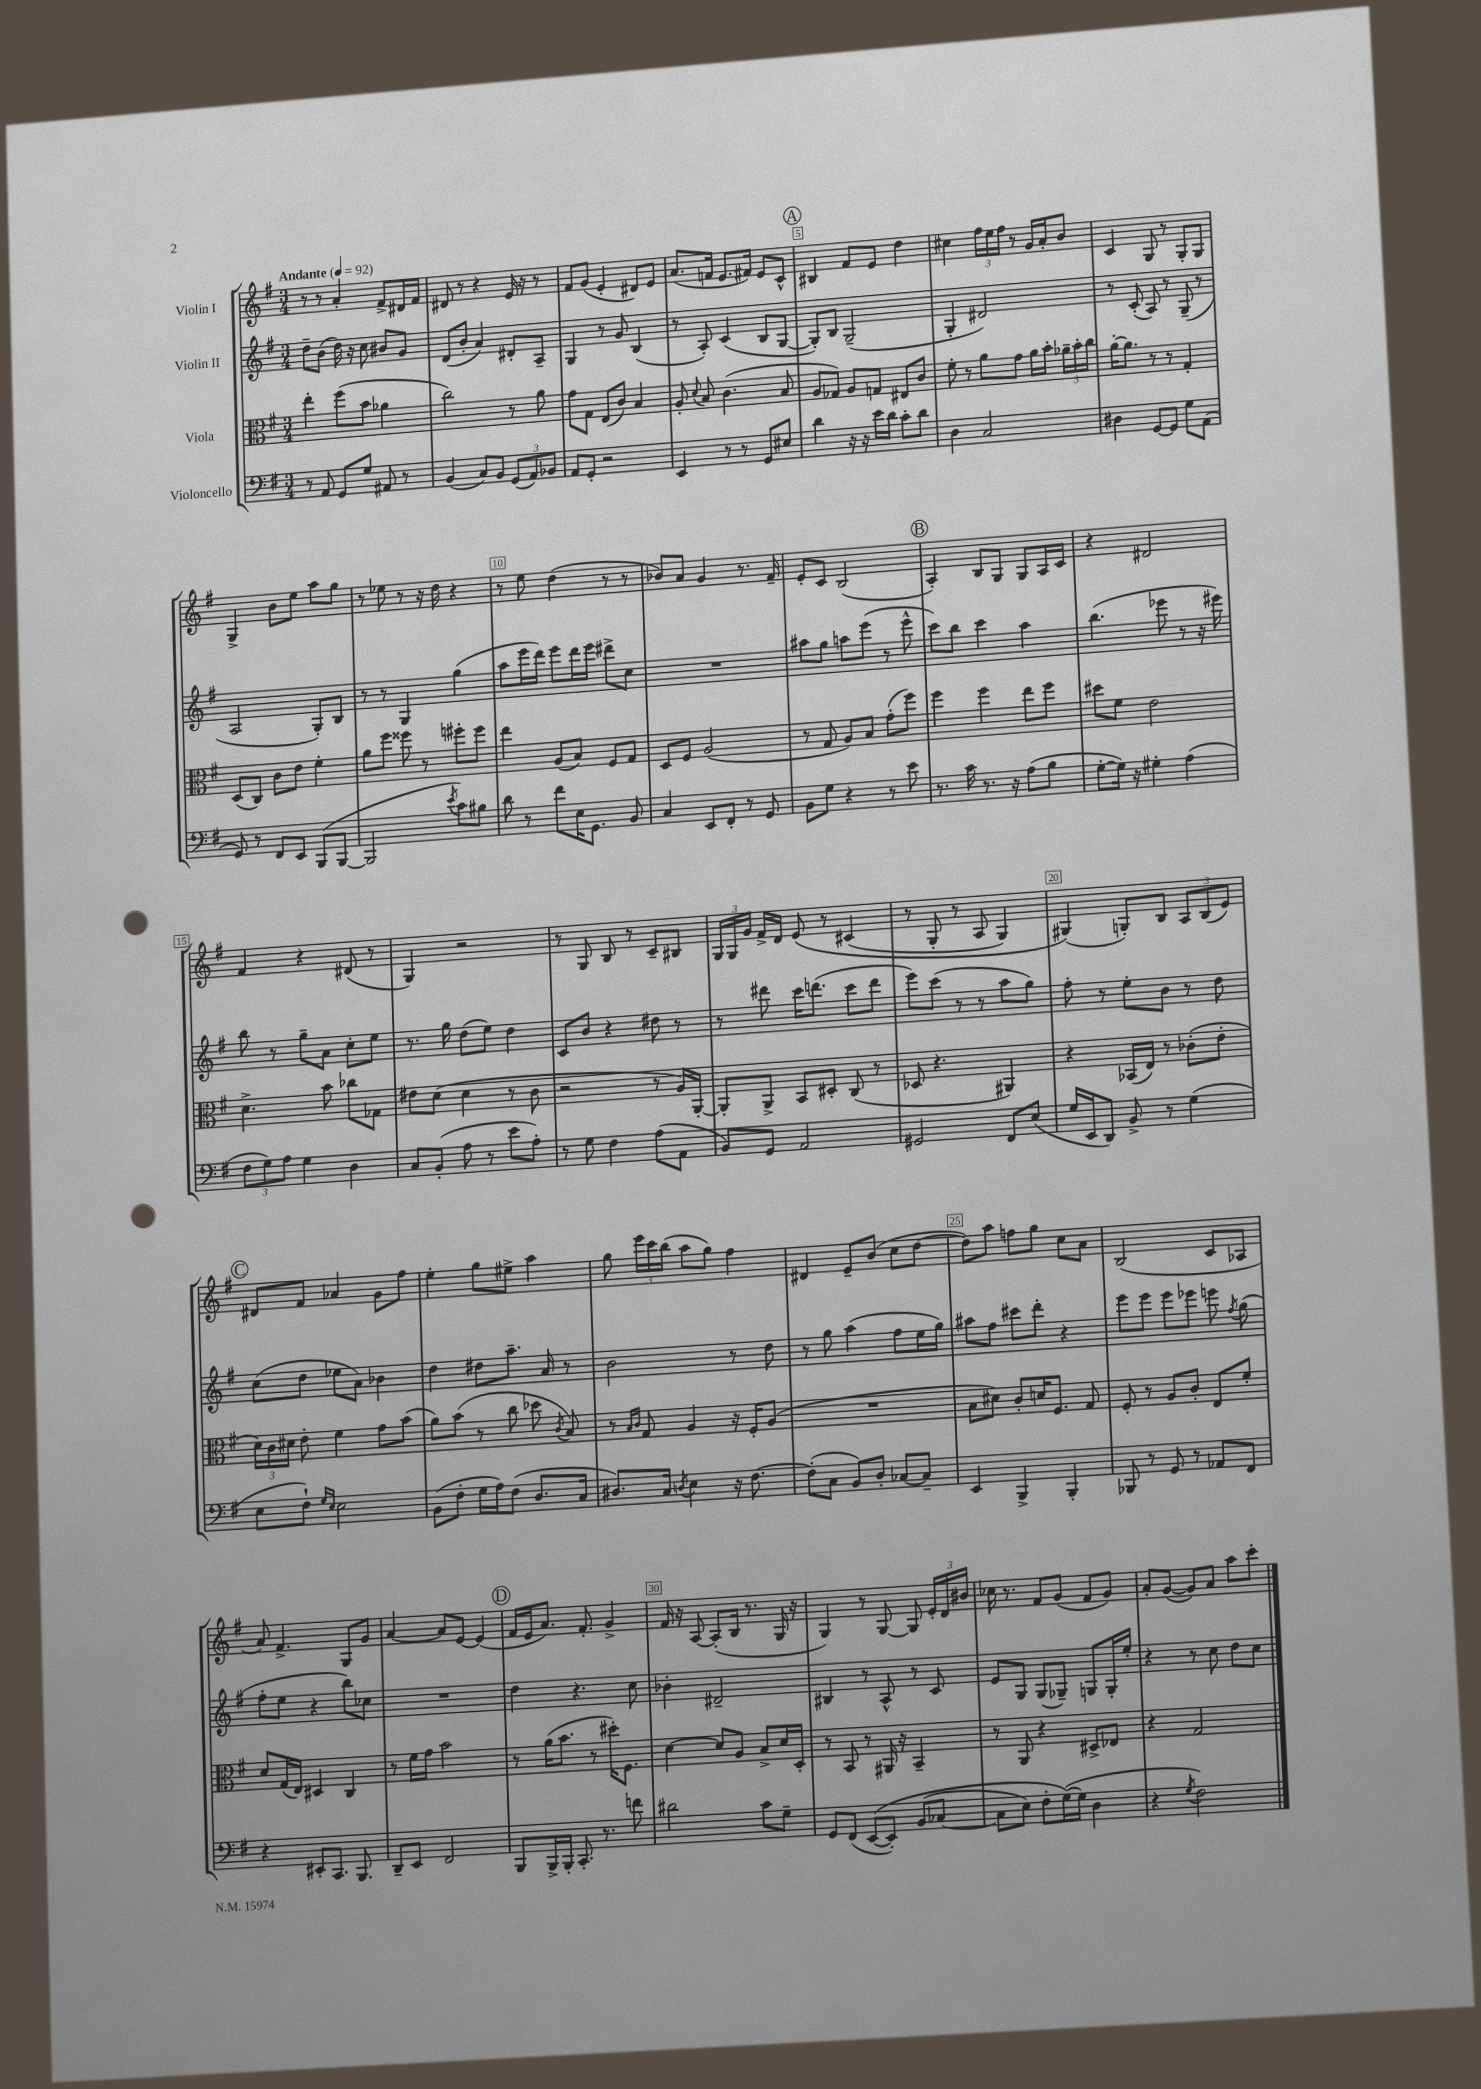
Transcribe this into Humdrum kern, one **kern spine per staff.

**kern	**kern	**kern	**kern
*staff4	*staff3	*staff2	*staff1
*clefF4	*clefC3	*clefG2	*clefG2
*k[f#]	*k[f#]	*k[f#]	*k[f#]
*M3/4	*M3/4	*M3/4	*M3/4
*MM92	*MM92	*MM92	*MM92
8r	4ee'	8dd~	8r
8AA	.	(8b	8r
8GG	(8ff#	16dd)	4a'
.	.	16r	.
8G	8b	8cc	.
8AA#	4a-	8b#	8f#^
8r	.	8g	16d#
.	.	.	16f#
=	=	=	=
(4BB	2cc)	(8d	8d#
.	.	8b'	8r
8C)	.	4a)	4r
8BB	.	.	.
(12GG	8r	8d#'	16e
.	.	.	16r
12AA)	.	.	.
.	8a	8A~	8r
12BB-	.	.	.
=	=	=	=
8AA	8g	4G	8f#
8GG'	8G	.	(8g
2r	(8E	8r	4e'
.	8c)	8g	.
.	4B	(4B	8d#)
.	.	.	8e
=	=	=	=
4EE	8A'	8r	(8.a
.	8qqd	.	.
.	8B	8A')	.
.	.	.	16f
8r	(4.c	(4c	8.e
8r	.	.	.
.	.	.	16f#)
8GG	.	8B	8e
8E#	8B	[8G	8c^^
=	=	=	=
4d	8A	8G'])	4B#
.	8G-)	8B	.
16r	8A	(2G~	8f#
16r	.	.	.
16e	8G	.	8e
16d	.	.	.
8c'	8E#	.	4dd
8d	8c	.	.
=	=	=	=
4D	8f#'	4G'	4cc#
.	8r	.	.
2C	8a	2d#)	24ff#
.	.	.	24ee
.	.	.	24ff#
.	8g	.	8r
.	16a	.	16g
.	16b'	.	16a'
.	24a-~	.	8b
.	24b'	.	.
.	24cc	.	.
=	=	=	=
4D#	[16a'	8r	4c
.	8.a]	.	.
.	.	(8c'	.
[8GG	8r	8A)	8G
8GG]	8r	8r	8r
8G	4G'	(8G~	8G'
(8AA	.	8r	8G
=	=	=	=
8GG)	(8D	2A	4G^
8r	8C)	.	.
8FF#	8c	.	8b
8EE	8e	.	8ee
(8BBB	4f#'	8G')	8aa
[8BBB	.	8B	8gg
=	=	=	=
2BBB]	8a	8r	8r
.	8ff#	8r	8ee-
.	8ff##	4G	8r
.	8r	.	16r
.	.	.	16dd
8qe	.	.	.
8c)	8ff#'	(4gg	4r
8B#	8ff#	.	.
=	=	=	=
8d	4ee	8aa	8r
8r	.	16eee	8ee
.	.	16ddd)	.
8f#	(8A	8eee	(4dd
16E	8B)	16ddd	.
8.GG	.	16eee	.
.	8F#	8ddd#^	8r
8BB	8G	8cc	8r
=	=	=	=
4C	8D	2.r	8b-)
.	8F#	.	8a
8EE	(2A	.	4g
8FF#'	.	.	.
8r	.	.	8.r
8GG	.	.	.
.	.	.	16f#~
=	=	=	=
8BB	8r	8aa#	8e'
8G	8G	8gg	8c
4r	8A)	8aa	(2B
.	8B	(8eee	.
8r	(8g'	8r	.
8e	8ff#)	8eee^^	.
=	=	=	=
8.r	4ff#	8ccc)	4A')
.	.	8bb	.
16c	.	.	.
8.r	4ff#	4ccc	8B
.	.	.	8G
16r	.	.	.
(8A	8ee	4aa	8G
8B	8ff#	.	16A
.	.	.	16c
=	=	=	=
[8G'	8dd#	(4.bb	4r
16G])	8f#	.	.
16r	.	.	.
4G#'	2e	.	2d#
.	.	8eee-	.
(4A	.	8r	.
.	.	16r	.
.	.	16eee#)	.
=	=	=	=
12F#	4.d^	8bb	4f#
12G)	.	.	.
.	.	8r	.
12A	.	.	.
4G	.	8gg~	4r
.	8b	8a	.
4D	8cc-	8cc'	(8d#
.	8G-	8ee	8r
=	=	=	=
8C	8e#	8.r	4G)
(8BB'	(8d	.	.
.	.	16gg	.
8A	4d	(8dd	2r
8r	.	8ee)	.
8e	8r	4dd	.
8A')	8c	.	.
=	=	=	=
8r	2r	8c	8r
8G	.	8b	8G
4F#	.	4r	8B
.	.	.	8r
(8A	8r	8dd#	8c~
8AA	16A)	8r	8B#
.	[16AA'	.	.
=	=	=	=
8BB)	8AA']	8r	24G
.	.	.	24G
.	.	.	24g
8GG	8AA^	8ddd#	16f#^
.	.	.	16d
2AA	8BB	16ccc	&(8e
.	.	(8.ddd	.
.	8D#'	.	8r
.	(8C	8ccc	(4c#
.	8r	8ddd	.
=	=	=	=
2GG#	8D-	8eee)	8r
.	4.r	(8ccc	8G'
.	.	8r	8r
.	.	8r	8A
8FF#	4AA#)	8aa	4G)
(8E	.	8gg)	.
=	=	=	=
16G	4r	8ff#'	(4G#&)
16EE	.	.	.
8DD)	.	8r	.
8BB^	(16BB-	8ee'	8G')
.	16E)	.	.
8r	8r	8b	8B
(4G	(8c-'	8r	12A
.	.	.	(12B
.	8e'	8dd	.
.	.	.	12e)
=	=	=	=
8E	24d)	(8cc	8d#
.	24c	.	.
.	24d#	.	.
8F#`)	8e'	8dd	8f#
16qqG	.	.	.
16qqE	.	.	.
2E	4f#	8ee-	4a-
.	.	8a)	.
.	8g	4b-	8g
.	(8b	.	8ff#
=	=	=	=
(8BB	8a)	4dd	4ee'
8F#'	(8b	.	.
16G	8r	8dd#	8gg
16A)	.	.	.
(8F#	8cc	8.aa~	8ee#^
8.D	8dd-	.	4aa
.	.	16a	.
.	8qc	.	.
.	8B)	8r	.
16C	.	.	.
=	=	=	=
8.D#)	8r	2b	8gg
.	16qqB	.	.
.	16qqc	.	.
.	8G	.	24eee
.	.	.	24ccc
16C	.	.	.
.	.	.	(24bb
8qD	.	.	.
4E	4A	.	8aa
.	.	.	8gg)
16r	16r	8r	4ff#
[8.F#	16F#'	.	.
.	(8A	8dd	.
=	=	=	=
(8F#']	2.r	8r	4d#
8C	.	8gg	.
8BB)	.	(4aa	8e~
8D'	.	.	(8b
[8C-	.	8ff#	8cc
8C-~]	.	16ee	[8dd
.	.	16gg)	.
=	=	=	=
4EE	8B	8aa#	8dd])
.	8d#)	8ff#	8aa
4BBB^	8c'	8ccc#	8ff
.	16d	8ddd'	8gg
.	8.F#	.	.
4BBB'	.	4r	8cc
.	8G	.	8a
=	=	=	=
8BBB-	8F#'	8eee	(2B
8r	8r	8eee	.
8GG	8A	8eee	.
8r	8c'	8eee-	.
8AA-	8E	8eee	8c
.	.	8qff#	.
8FF#	8f#'	(8gg	8A-
=	=	=	=
4r	8d	8ff#'	8a)
.	(16G	8ee	4.f#^
.	16E)	.	.
8EE#'	4D#	4r	.
8.CC	.	.	.
.	4C	8bb)	8G
8.BBB	.	.	.
.	.	8cc-	8g
=	=	=	=
8DD~	8r	2.r	[4a
8EE	16f#	.	.
.	16g	.	.
2FF#	2b	.	8a]
.	.	.	[8e
.	.	.	(4e]
=	=	=	=
8BBB	8r	4dd	16f#
.	.	.	16e
16BBB^	(16a	.	8.a)
16BBB'	8.b	.	.
8.CC'	.	4.r	.
.	.	.	8.f#'
.	8r	.	.
8.r	.	.	.
.	16dd#')	.	4g^
.	8.F#	.	.
8f	.	8cc	.
=	=	=	=
2d#	[4d	4b-'	16f#
.	.	.	16r
.	.	.	[8A
.	8d]	2d#~	(8A']
.	8A	.	16B
.	.	.	8.r
8c	8B^	.	.
8G~	16d	.	16G
.	16D'	.	16r
=	=	=	=
8GG	8r	4B#	4G)
(8FF#	8BB	.	.
&([8EE	8r	8r	8r
8EE'])	16AA#	8A^^	[8G
.	16r	.	.
(8BB	4BB~	8r	8G]
[8C-	.	8c	24e'
.	.	.	24d
.	.	.	24b#
=	=	=	=
8C-]	8r	8e	16cc-
.	.	.	8.r
8E)	8AA	8G	.
8F#'	4r	(8G	8f#
([16G&)	.	8G-~)	(8g
16G]	.	.	.
4D	8D#^	8G	8f#
.	8E-	16G'	8g)
.	.	16ee'	.
=	=	=	=
4r	4r	4r	8a'
.	.	.	([8g
8qG	.	.	.
2F#)	2G	8r	8g])
.	.	8cc	8a
.	.	8dd	8aa
.	.	8cc	8ccc'
==	==	==	==
*-	*-	*-	*-
